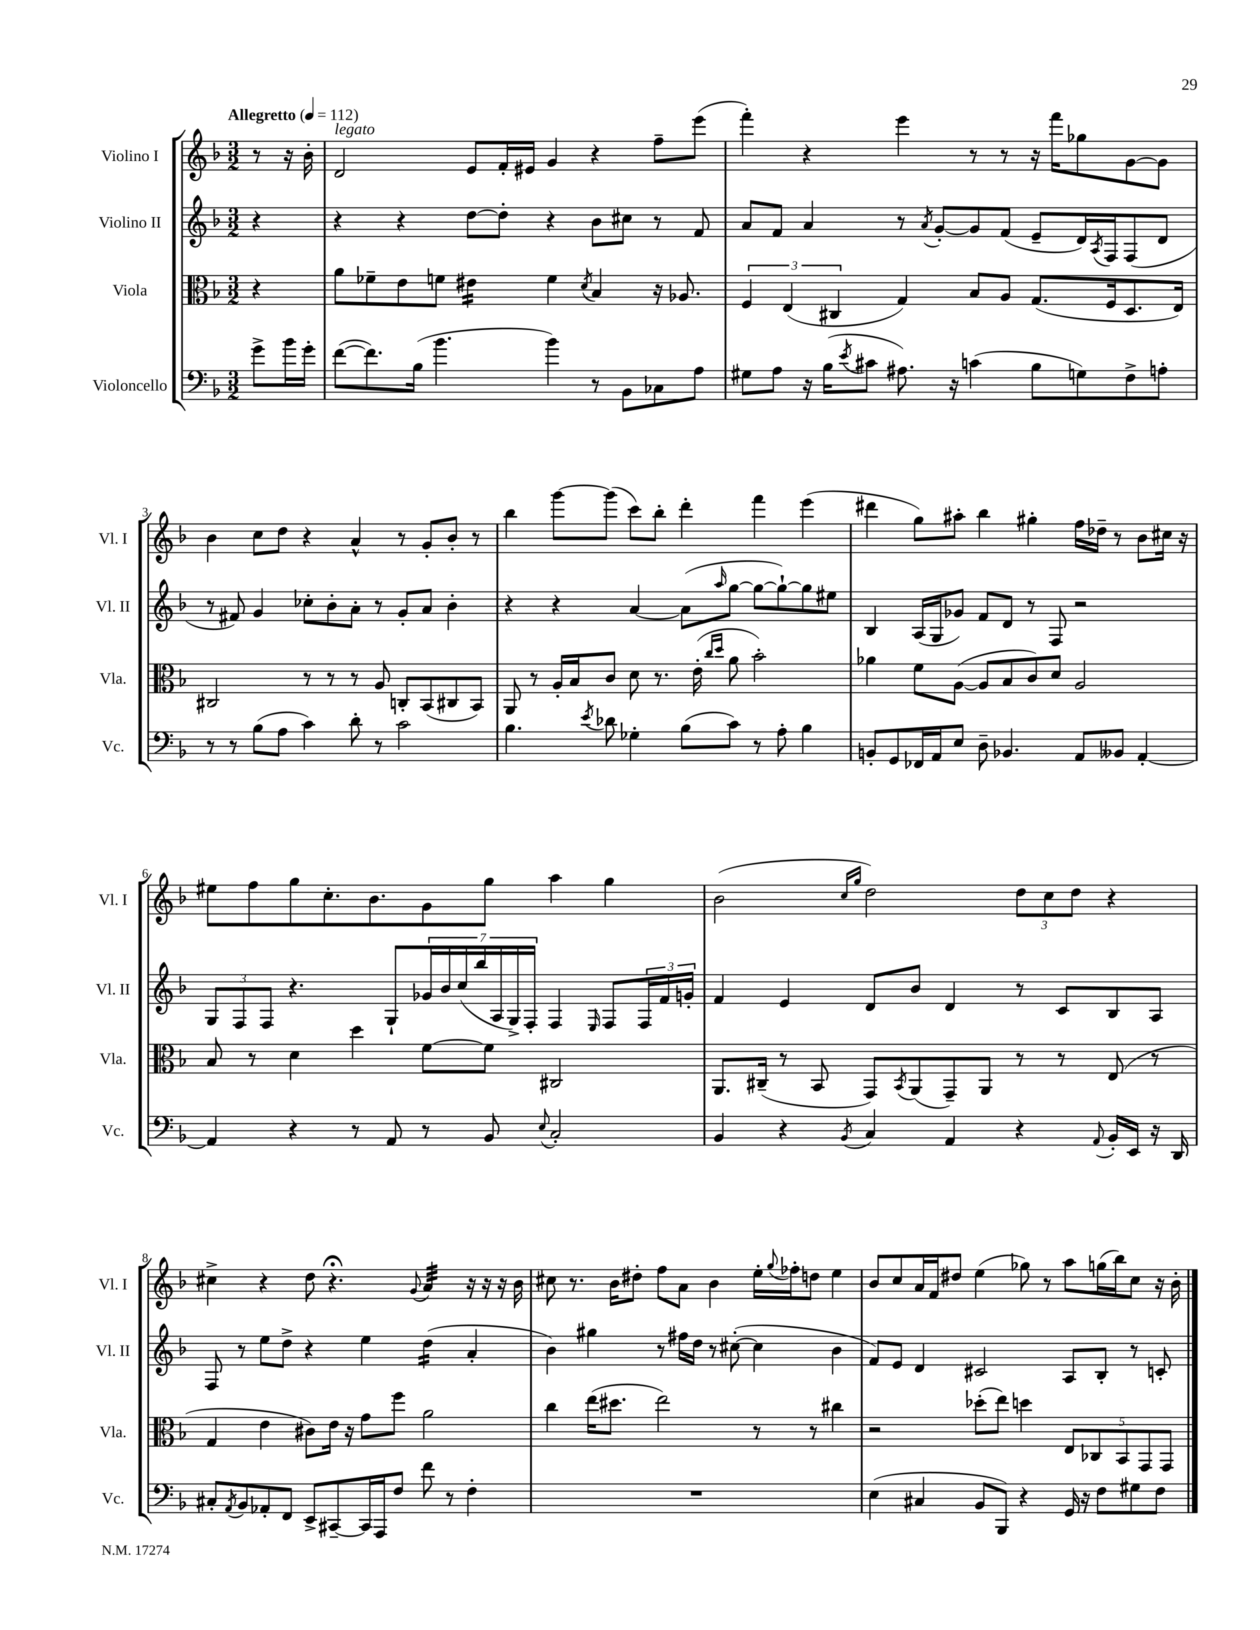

**kern	**kern	**kern	**kern
*staff4	*staff3	*staff2	*staff1
*clefF4	*clefC3	*clefG2	*clefG2
*k[b-]	*k[b-]	*k[b-]	*k[b-]
*M3/2	*M3/2	*M3/2	*M3/2
*MM112	*MM112	*MM112	*MM112
8g^\L	4r	4r	8r
16b-\L	.	.	16r
16g'\JJ	.	.	16b-'\
=	=	=	=
([8f\L	8a\L	4r	2d/
8.f\])	8f-~\	.	.
.	8e\	4r	.
(16B-\Jk	.	.	.
4.b-\	8f\J	.	.
.	4e#\	[8dd\L	8e/L
.	.	8dd'\]J	16f'/L
.	.	.	16e#/JJ
4b-\)	4f\	4r	4g/
.	8qd/	.	.
8r	4B-/	8b-\L	4r
8BB-\L	.	8cc#\J	.
8C-\	16r	8r	8ff~\L
.	8.A-/	.	.
8A\J	.	8f/	(8eee\J
=	=	=	=
8G#\L	6F/	8a/L	4fff'\)
8A\J	.	8f/J	.
.	(6E/	.	.
16r	.	4a/	4r
(16B-\LK	.	.	.
.	6C#/	.	.
8qe/	.	.	.
8c#\J	.	.	.
8.A#\)	4G/)	8r	4eee\
.	.	8qa/	.
.	.	[8g'/L	.
16r	.	.	.
(4c\	8B-/L	8g/]	8r
.	8A/J	(8f/J	8r
8B-\L	(8.G/L	8e~/L	16r
.	.	.	16fff\LK
8G\)	.	16d/L)	8gg-\
.	.	8qA/	.
.	16F/k	16F/J	.
8F^\	8.D/	(8F/	[8g\
8A'\J	.	8d/J	8g\]J
.	16E/Jk)	.	.
=	=	=	=
8r	2C#/	8r	4b-\
8r	.	8f#/)	.
(8B-\L	.	4g/	8cc\L
8A\J	.	.	8dd\J
4c\)	8r	8cc-'\L	4r
.	8r	8b-'\	.
8d'\	8r	8a'\J	4a^^/
8r	8A/	8r	.
2c\	8C'/L	8g'/L	8r
.	(8BB-/	8a/J	8g'/L
.	8C#/	4b-'\	8b-'/J
.	8BB-/J)	.	8r
=	=	=	=
4.B-\	8AA/	4r	4bb-\
.	8r	.	.
.	16A'/LL	4r	[8ggg\L
.	16B-/J	.	.
8qe/	.	.	.
8d-\	8c/J	.	(8ggg\]J
4G-'\	8d\	[4a/	8ccc\L)
.	8.r	.	8bb-'\J
(8B-\L	.	(8a\]L	4ddd'\
.	(16e'\	.	.
.	16qqcc/LL	.	.
.	16qqdd/JJ	16qqaa/	.
8c\J)	8a\	[8gg\J	.
8r	2b-'\)	8gg\_L	4fff\
8A'\	.	8gg`\_)	.
4B-\	.	8gg\]	(4eee\
.	.	8ee#\J	.
=	=	=	=
8BB'/L	4a-\	4B-/	4ddd#\
8GG/	.	.	.
16FF-/L	8f\L	(16A/LL	8gg\L)
16AA/J	.	16G/J	.
8E/J	([8A\J	8g-/J)	8aa#'\J
8D~\	8A/]L	8f/L	4bb-\
4.BB-/	8B-/	8d/J	.
.	8c/)	8r	4gg#'\
.	8d/J	8F/	.
8AA/L	2A/	2r	16ff\LL
.	.	.	16dd-~\JJ
8BB--/J	.	.	8r
[4AA'/	.	.	8b-\L
.	.	.	16cc#\Jk
.	.	.	16r
=	=	=	=
4AA/]	8B-/	12G/L	8ee#\L
.	.	12F/	.
.	8r	.	8ff\
.	.	12F/J	.
4r	4d\	4.r	8gg\
.	.	.	8.cc'\
8r	4dd\	.	.
.	.	.	8.b-\
8AA/	.	8G`/L	.
8r	[8f\L	28g-/L	8g\
.	.	28b-/	.
.	.	(28cc/	.
.	.	28bb-/	.
8BB-/	8f\]J	.	8gg\J
.	.	28A/	.
.	.	28G^/)	.
.	.	28F'/JJ	.
8qqE/	.	.	.
2C'/	2C#/	4F/	4aa\
.	.	16qqE/	.
.	.	8F/L	4gg\
.	.	24F/L	.
.	.	24f/	.
.	.	24g'/JJ	.
=	=	=	=
4BB-/	8.AA/L	4f/	(2b-\
.	(16C#~/Jk	.	.
4r	8r	4e/	.
.	8BB-/	.	.
.	.	.	16qqcc/LL
8qBB-/	.	.	16qqgg/JJ
4C/	8GG/L)	8d/L	2dd\)
.	8qBB-/	.	.
.	(8AA/	8b-/J	.
4AA/	8GG~/)	4d/	.
.	8AA/J	.	.
4r	8r	8r	12dd\L
.	.	.	12cc\
.	8r	8c/L	.
.	.	.	12dd\J
8qqAA/	.	.	.
16BB-'/LL	(8E/	8B-/	4r
16EE/JJ	.	.	.
16r	8r	8A/J	.
16DD/	.	.	.
=	=	=	=
8C#'/L	4G/	8F/	4cc#^\
8qAA/	.	.	.
8BB-/	.	8r	.
8AA-'/	4e\	8ee\L	4r
8FF/J	.	8dd^\J	.
8EE^/L	8c#\L)	4r	8dd\
[8CC#~/	16e\Jk	.	4.r;
.	16r	.	.
16CC#/]L	8g\L	4ee\	.
16AAA/J	.	.	.
8F/J	8ff\J	.	.
.	.	.	8qqg/
8f\	2a\	(4dd\	4a/
8r	.	.	.
4F'\	.	4a'/	16r
.	.	.	16r
.	.	.	16r
.	.	.	16b-\
=	=	=	=
1.r	4cc\	4b-\)	8cc#\
.	.	.	8.r
.	(16ee\LK	4gg#\	.
.	8.dd#\J	.	16b-\LK
.	.	.	8dd#'\J
.	2ee\)	8r	8ff\L
.	.	16ff#\LL	8a\J
.	.	16dd\JJ	.
.	.	8r	4b-\
.	.	([8cc#'\	.
.	8r	4cc#\]	16ee'\LL
.	.	.	8qqgg/
.	.	.	16ff-'\J
.	8r	.	8dd\J
.	4cc#\	4b-\	4ee\
=	=	=	=
(4E\	2r	8f/L)	8b-/L
.	.	8e/J	8cc/
4C#/	.	4d/	16a/L
.	.	.	16f/J
.	.	.	8dd#/J
8BB-/L	(8dd-'\L	2c#/	(4ee\
8BBB-/J)	8ee\J)	.	.
4r	4dd\	.	8gg-\)
.	.	.	8r
16GG/	10E/L	8A/L	8aa\L
16r	.	.	.
.	10C-/	.	.
8F\L	.	8B-'/J	(16gg\L
.	.	.	16bb-\J)
.	10BB-/	.	.
8G#\	.	8r	8cc\J
.	10GG/	.	.
8F\J	.	8c'/	16r
.	10GG/J	.	.
.	.	.	16b-'\
==	==	==	==
*-	*-	*-	*-
